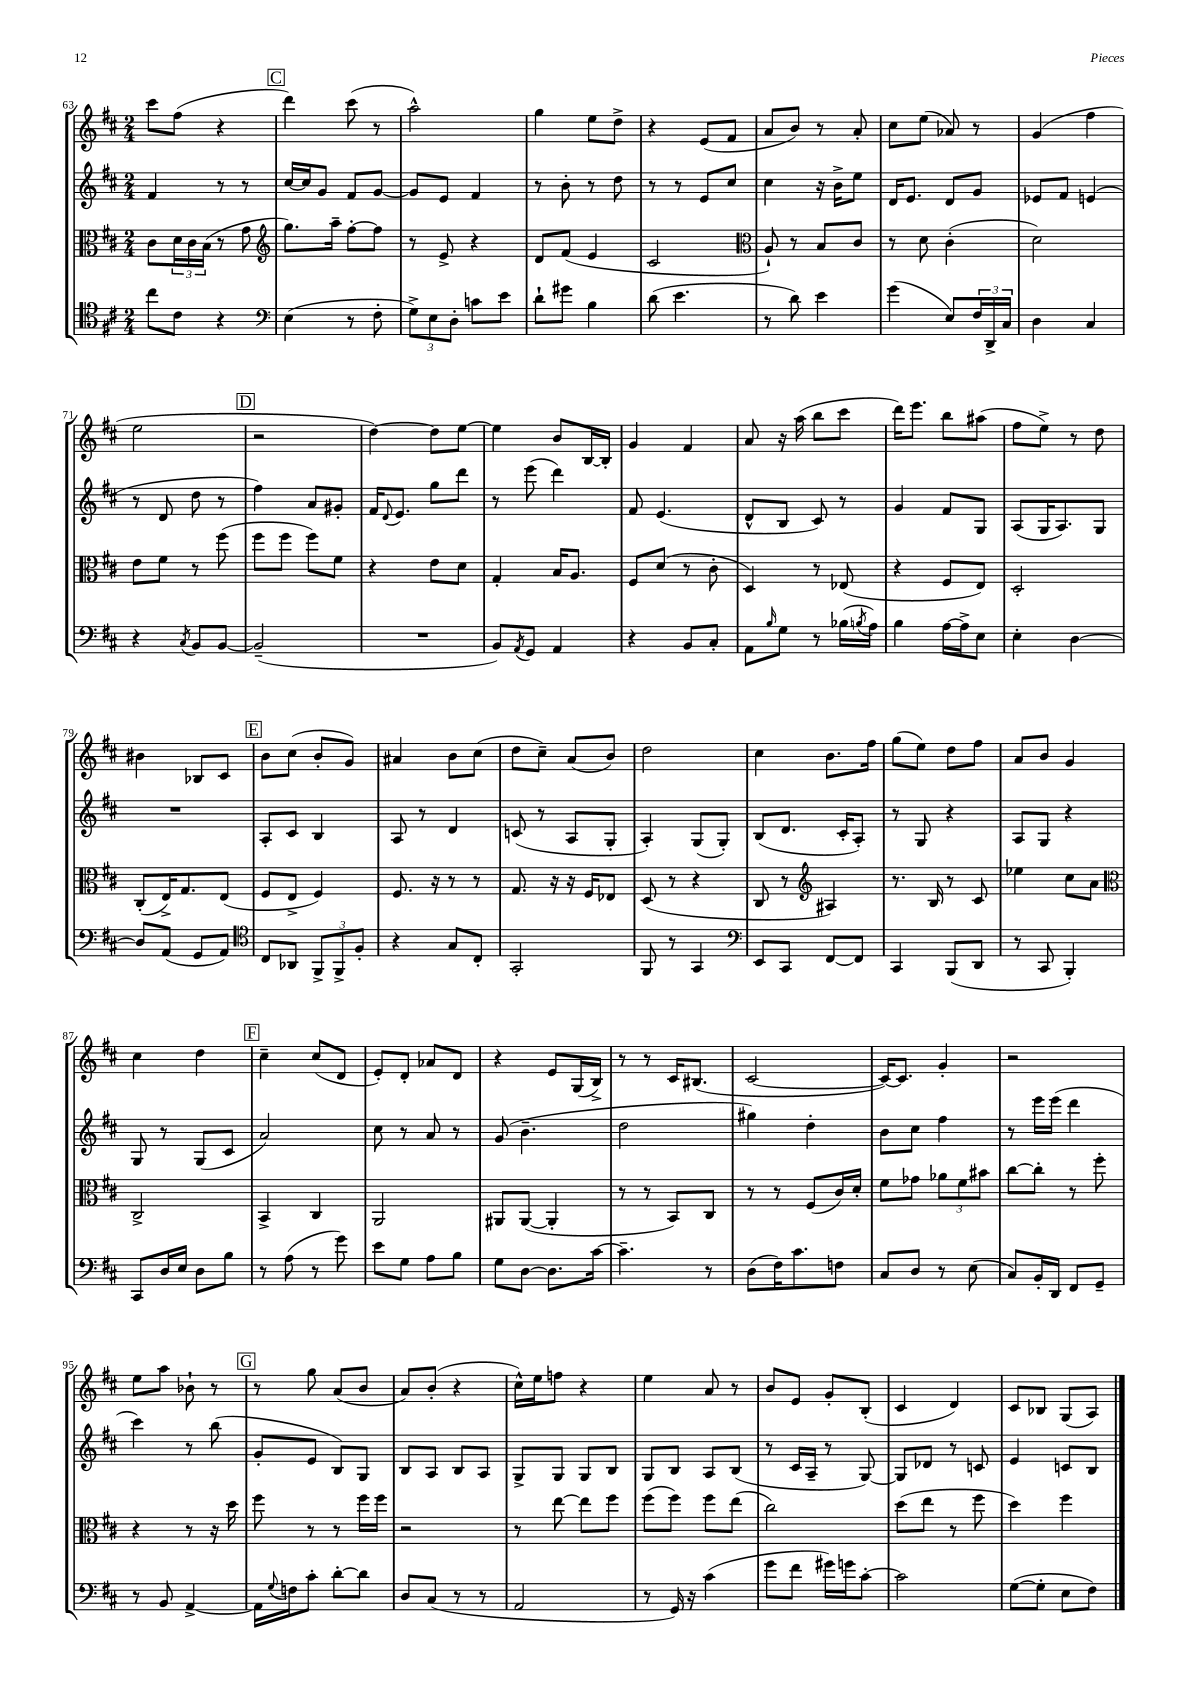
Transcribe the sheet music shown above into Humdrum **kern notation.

**kern	**kern	**kern	**kern
*staff4	*staff3	*staff2	*staff1
*clefC4	*clefC3	*clefG2	*clefG2
*k[f#c#]	*k[f#c#]	*k[f#c#]	*k[f#c#]
*M2/4	*M2/4	*M2/4	*M2/4
8cc#	8c#	4f#	8ccc#
8c#	24d	.	(8ff#
.	24c#	.	.
.	(24B	.	.
4r	8r	8r	4r
.	8g	8r	.
=	=	=	=
*clefF4	*clefG2	*	*
(4E	8.gg)	[16cc#	4ddd)
.	.	16cc#]	.
.	.	8g	.
.	16aa~	.	.
8r	[8ff#'	8f#	(8ccc#
8F#'	8ff#]	[8g	8r
=	=	=	=
12G^)	8r	8g]	2aa^^)
12E	.	.	.
.	8e^	8e	.
12D'	.	.	.
8c	4r	4f#	.
8e	.	.	.
=	=	=	=
8d`	8d	8r	4gg
8g#	(8f#	8b'	.
4B	4e	8r	8ee
.	.	8dd	8dd^
=	=	=	=
(8d	2c#	8r	4r
4.e	.	8r	.
.	.	8e	(8e
.	.	8cc#	8f#
=	=	=	=
*	*clefC3	*	*
8r	8A`)	4cc#	8a
8d)	8r	.	8b)
4e	8B	16r	8r
.	.	16b^	.
.	8c#	8ee	8a'
=	=	=	=
(4g	8r	16d	8cc#
.	.	8.e	.
.	8d	.	(8ee
8E)	(4c#'	8d	8a-)
24F#	.	8g	8r
24DD^	.	.	.
24C#	.	.	.
=	=	=	=
4D	2d)	8e-	(4g
.	.	8f#	.
4C#	.	(4e	4ff#
=	=	=	=
4r	8e	8r	2ee
.	8f#	8d	.
8qC#	.	.	.
8BB	8r	8dd	.
[8BB	(8ff#	8r	.
=	=	=	=
(2BB~]	8ff#	4ff#)	2r
.	8ff#	.	.
.	8ff#)	8a	.
.	8f#	8g#'	.
=	=	=	=
2r	4r	16f#	[4dd)
.	.	8qqd	.
.	.	8.e	.
.	8e	8gg	8dd]
.	8d	8ddd	[8ee
=	=	=	=
8BB)	4G'	8r	4ee]
8qAA	.	.	.
8GG	.	(8eee	.
4AA	16B	4ddd)	8b
.	8.A	.	.
.	.	.	[16B
.	.	.	16B']
=	=	=	=
4r	8F#	8f#	4g
.	(8d	(4.e	.
8BB	8r	.	4f#
8C#'	8c#'	.	.
=	=	=	=
8AA	4D)	8d^^	8a
16qqB	.	.	.
8G	.	8B	16r
.	.	.	(16aa
8r	8r	8c#)	8bb
(16B-	(8E-	8r	8ccc#
8qB	.	.	.
16A)	.	.	.
=	=	=	=
4B	4r	4g	16ddd)
.	.	.	8.eee
[16A	8F#	8f#	8bb
16A^]	.	.	.
8E	8E)	8G	(8aa#
=	=	=	=
4E'	2D'	(8A	8ff#
.	.	16G	8ee^)
.	.	8.A)	.
[4D	.	.	8r
.	.	8G	8dd
=	=	=	=
8D]	(8C#'	2r	4b#
(8AA	16E^)	.	.
.	8.G	.	.
8GG	.	.	8B-
8AA)	(8E	.	8c#
=	=	=	=
*clefC4	*	*	*
8C#	8F#	8A'	8b
8AA-	8E^	8c#	(8cc#
12FF#^	4F#)	4B	8b'
12FF#^	.	.	.
.	.	.	8g)
12F#'	.	.	.
=	=	=	=
4r	8.F#	8A	4a#
.	.	8r	.
.	16r	.	.
8G	8r	4d	8b
8C#'	8r	.	(8cc#
=	=	=	=
2GG'	8.G	(8c	8dd
.	.	8r	8cc#~)
.	16r	.	.
.	16r	8A	(8a
.	16F#	.	.
.	8E-	8G'	8b)
=	=	=	=
8FF#	(8D	4A')	2dd
8r	8r	.	.
4GG	4r	(8G	.
.	.	8G')	.
=	=	=	=
*clefF4	*	*	*
8EE	8C#	(8B	4cc#
8CC#	8r	8.d	.
*	*clefG2	*	*
[8FF#	4A#)	.	8.b
.	.	16c#'	.
8FF#]	.	8A')	.
.	.	.	16ff#
=	=	=	=
4CC#	8.r	8r	(8gg
.	.	8G	8ee)
.	16B	.	.
(8BBB	8r	4r	8dd
8DD	8c#	.	8ff#
=	=	=	=
8r	4ee-	8A	8a
8CC#	.	8G	8b
4BBB')	8cc#	4r	4g
.	8a	.	.
=	=	=	=
*	*clefC3	*	*
8CC#	2C#^	8G	4cc#
16D	.	8r	.
16E	.	.	.
8D	.	(8G	4dd
8B	.	8c#	.
=	=	=	=
8r	4BB^	2a)	4cc#~
(8A	.	.	.
8r	4C#	.	(8cc#
8g)	.	.	8d
=	=	=	=
8e	2AA	8cc#	8e')
8G	.	8r	8d'
8A	.	8a	8a-
8B	.	8r	8d
=	=	=	=
8G	8AA#	(8g	4r
[8D	([8AA#	4.b~	.
8.D]	4AA#']	.	8e
.	.	.	(16G
[16c#	.	.	16B^)
=	=	=	=
4.c#~]	8r	2dd	8r
.	8r	.	8r
.	8BB)	.	16c#
.	.	.	(8.B#
8r	8C#	.	.
=	=	=	=
(8D	8r	4gg#)	[2c#
16F#)	8r	.	.
8.c#	.	.	.
.	(8F#	4dd'	.
8F	16c#)	.	.
.	16d'	.	.
=	=	=	=
8C#	8f#	8b	16c#_)
.	.	.	8.c#]
8D	8g-	8cc#	.
8r	12a-	4ff#	4g'
.	12f#	.	.
(8E	.	.	.
.	12b#	.	.
=	=	=	=
8C#)	[8cc#	8r	2r
16BB'	8cc#']	16eee	.
16DD	.	(16eee	.
8FF#	8r	4ddd	.
8GG~	8ff#'	.	.
=	=	=	=
8r	4r	4ccc#)	8ee
8BB	.	.	8aa
[4AA^	8r	8r	8b-`
.	16r	(8bb	8r
.	16dd	.	.
=	=	=	=
16AA]	8ff#	8g'	8r
8qqG	.	.	.
16F	.	.	.
8c#'	8r	8e	8gg
[8d'	8r	8B)	(8a
8d]	16ff#	8G	8b
.	16ff#	.	.
=	=	=	=
8D	2r	8B	8a)
(8C#	.	8A	(8b'
8r	.	8B	4r
8r	.	8A	.
=	=	=	=
2AA	8r	8G^	16cc#^^)
.	.	.	16ee
.	[8ee	8G	8ff
.	8ee]	8G	4r
.	8ff#	8B	.
=	=	=	=
8r	(8ff#	8G	4ee
16GG)	8ff#)	8B	.
16r	.	.	.
(4c#	8ff#	8A	8a
.	(8ee	(8B	8r
=	=	=	=
8g	2cc#)	8r	8b
8f#	.	16c#	8e
.	.	16A~	.
16g#)	.	8r	8g'
16g	.	.	.
[8c#'	.	[8G)	(8B'
=	=	=	=
2c#]	(8dd	8G]	4c#
.	8ee	8d-	.
.	8r	8r	4d)
.	8ff#	8c	.
=	=	=	=
([8G	4dd)	4e	8c#
8G']	.	.	8B-
8E	4ff#	8c	(8G
8F#)	.	8B	8A)
==	==	==	==
*-	*-	*-	*-
